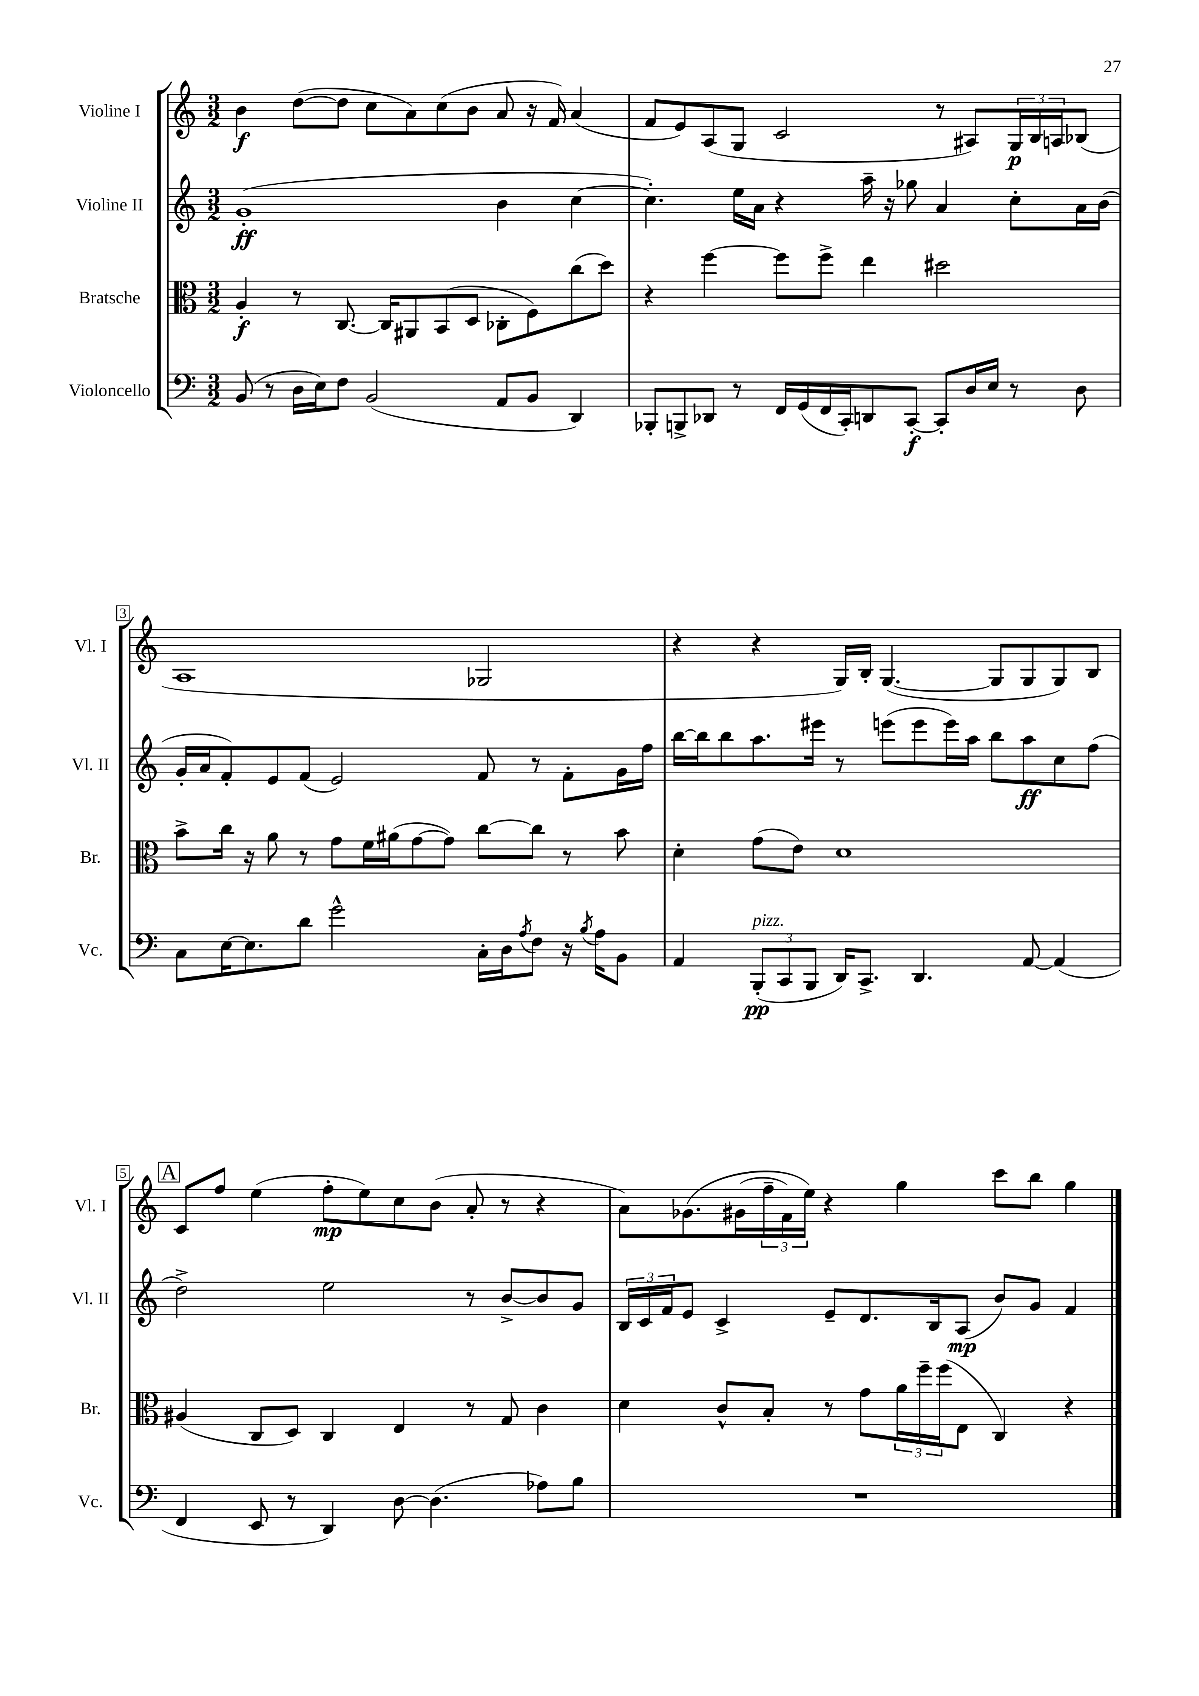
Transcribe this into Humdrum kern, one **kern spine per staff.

**kern	**kern	**kern	**kern
*staff4	*staff3	*staff2	*staff1
*clefF4	*clefC3	*clefG2	*clefG2
*k[]	*k[]	*k[]	*k[]
*M3/2	*M3/2	*M3/2	*M3/2
(8BB	4A'	(1g'	4b
8r	.	.	.
16D	8r	.	([8dd
16E)	.	.	.
8F	[8.C	.	8dd]
(2BB	.	.	8cc
.	16C]	.	.
.	8AA#	.	8a)
.	(8BB	.	(8cc
.	8D	.	8b
8AA	8C-'	4b	8a
8BB	8F)	.	16r
.	.	.	16f)
4DD)	(8cc	[4cc	(4a
.	8dd)	.	.
=	=	=	=
8BBB-'	4r	4.cc'])	8f
8BBB^	.	.	8e)
8DD-	[4ff	.	(8A
8r	.	16ee	8G
.	.	16a	.
16FF	8ff]	4r	2c
(16GG	.	.	.
16FF	8ff^	.	.
16CC')	.	.	.
8DD	4ee	16aa~	.
.	.	16r	.
[8CC'	.	8gg-	.
8CC']	2dd#	4a	8r
16D	.	.	8A#)
16E	.	.	.
8r	.	8cc'	24G
.	.	.	24B
.	.	.	24A
8D	.	16a	(8B-
.	.	(16b	.
=	=	=	=
8C	8b^	16g'	1A
.	.	16a	.
[16E	16cc	8f')	.
8.E]	16r	.	.
.	8a	8e	.
8d	8r	(8f	.
2g^^	8g	2e)	.
.	16f	.	.
.	(16a#	.	.
.	[8g	.	.
.	8g])	.	.
16C'	[8cc	8f	2G-
16D	.	.	.
8qA	.	.	.
8F	8cc]	8r	.
16r	8r	8f'	.
8qB	.	.	.
16A	.	.	.
8BB	8b	16g	.
.	.	16ff	.
=	=	=	=
4AA	4d'	[16bb	4r
.	.	16bb]	.
.	.	8bb	.
(12BBB'	(8g	8.aa	4r
12CC	.	.	.
.	8e)	.	.
12BBB	.	.	.
.	.	16eee#	.
16DD)	1d	8r	16G)
8.CC^	.	.	16B'
.	.	(8eee	([4.G
4.DD	.	8eee	.
.	.	16eee)	.
.	.	16aa	.
.	.	8bb	8G]
[8AA	.	8aa	8G
(4AA]	.	8cc	8G)
.	.	(8ff	8B
=	=	=	=
4FF	(4A#	2dd^)	8c
.	.	.	8ff
8EE	8C	.	(4ee
8r	8D)	.	.
4DD)	4C	2ee	8ff'
.	.	.	8ee)
[8D	4E	.	8cc
(4.D]	.	.	(8b
.	8r	8r	8a'
.	8G	[8b^	8r
8A-)	4c	8b]	4r
8B	.	8g	.
=	=	=	=
1.r	4d	24B	8a)
.	.	24c	.
.	.	24f	.
.	.	8e	&(8.g-
.	8c^^	4c^	.
.	.	.	(16g#
.	8B'	.	24ff~
.	.	.	24f)
.	.	.	24ee&)
.	8r	8e~	4r
.	8g	8.d	.
.	24a	.	4gg
.	24ff~	.	.
.	.	16B	.
.	(24ff	.	.
.	8E	(8A	.
.	4C)	8b)	8ccc
.	.	8g	8bb
.	4r	4f	4gg
==	==	==	==
*-	*-	*-	*-
